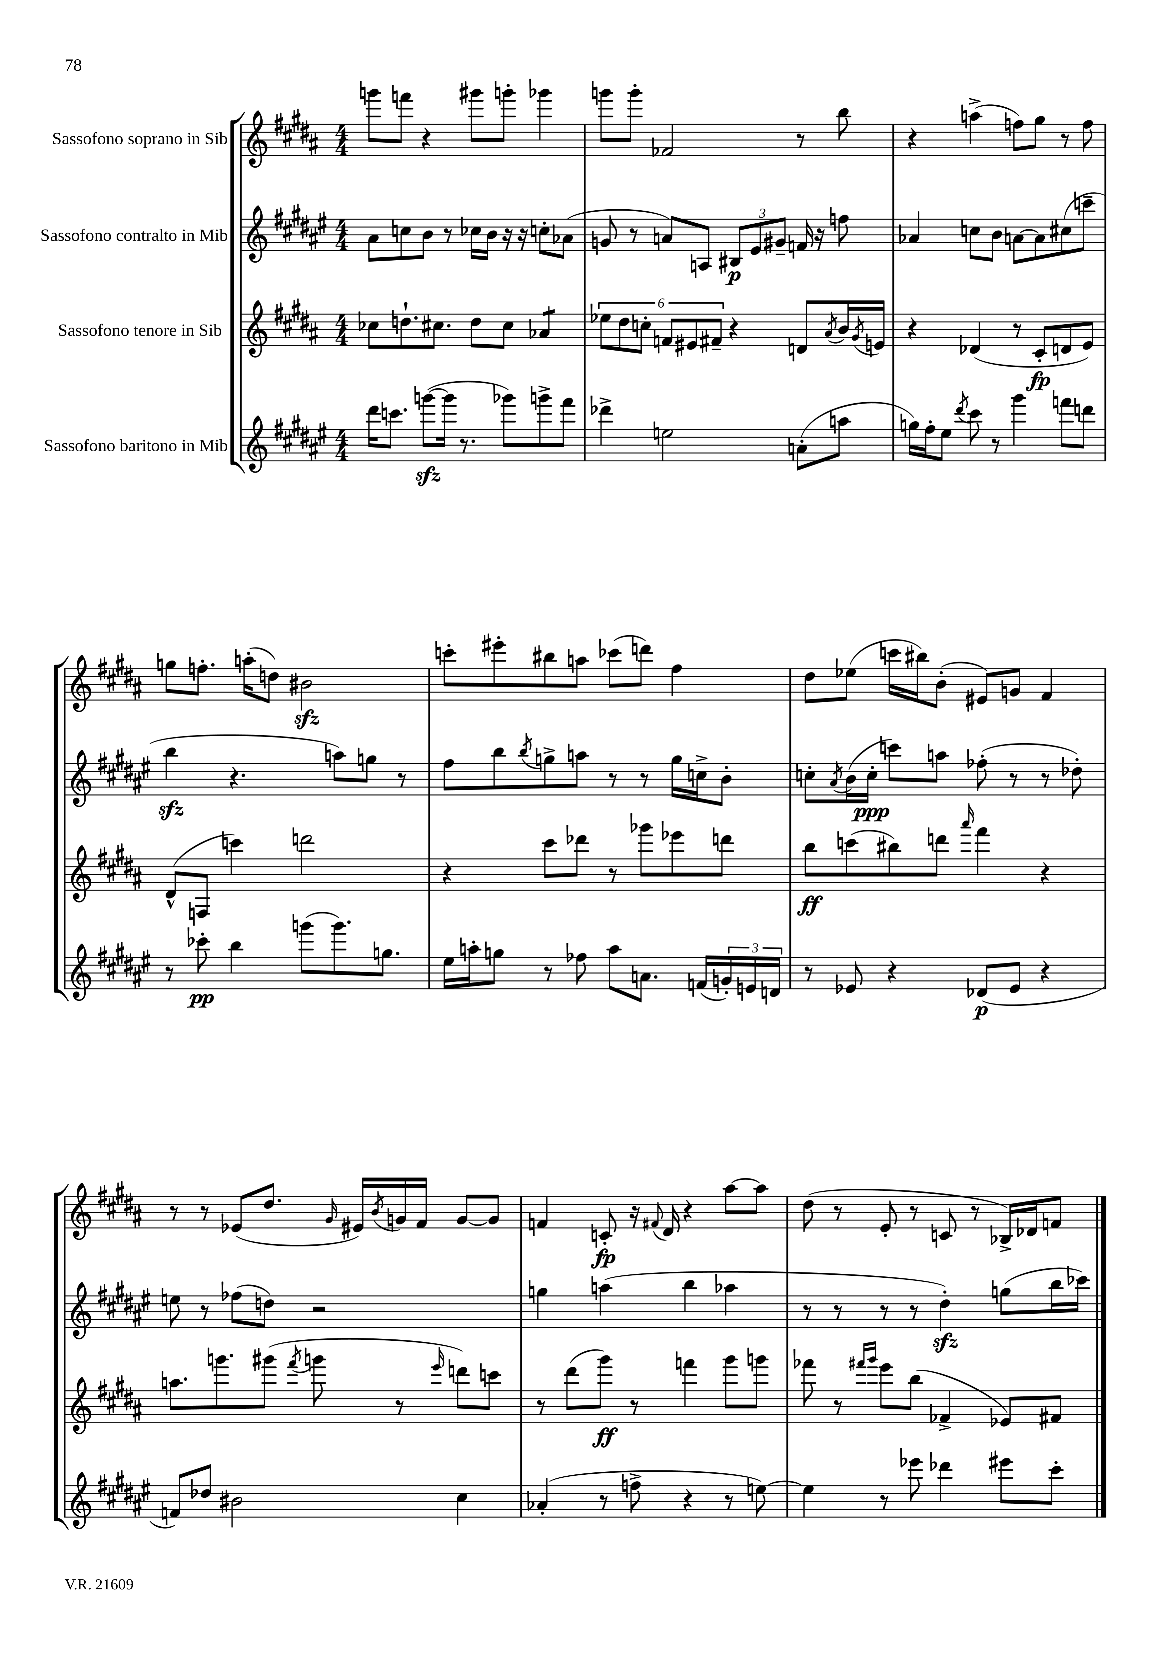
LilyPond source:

<<
\new StaffGroup <<
\new Staff = "s0" \with { instrumentName = "Sassofono soprano in Sib" } {
    \clef treble \key b \major \numericTimeSignature \time 4/4
    g'''8 f'''8 r4 gis'''8 g'''8-. ges'''4 |
    g'''8 g'''8-. fes'2 r8 b''8 |
    r4 a''4->( f''8) gis''8 r8 f''8 |
    g''8 f''8.-. a''16-.( d''8) bis'2\sfz |
    c'''8-. eis'''8-. bis''8 a''8 ces'''8( d'''8) fis''4 |
    dis''8 ees''8( c'''16 bis''16) b'8-.( eis'8) g'8 fis'4 |
    r8 r8 ees'8( dis''8. \grace { gis'16 } eis'16) \acciaccatura { b'8 } g'16 fis'16 g'8~ g'8 |
    f'4 c'8-.\fp r16 \appoggiatura { fis'8 } dis'16 r4 ais''8~ ais''8 |
    dis''8( r8 e'8-. r8 c'8 r8 bes16->) des'16 f'8 \bar "|." |
}
\new Staff = "s1" \with { instrumentName = "Sassofono contralto in Mib" } {
    \clef treble \key fis \major \numericTimeSignature \time 4/4
    ais'8 c''8 b'8 r8 ces''16 b'16 r16 r16 c''8-. aes'8( |
    g'8 r8 a'8) a8 \tuplet 3/2 { bis8\p eis'8 gis'8-- } f'16 r16 f''8 |
    aes'4 c''8 b'8 a'8~ a'8 cis''8( c'''8-- |
    b''4\sfz r4. a''8) g''8 r8 |
    fis''8 b''8 \acciaccatura { b''8 } g''8-> a''8 r8 r8 g''16 c''16-> b'8-. |
    c''8-. \acciaccatura { ais'8 } b'16( c''16-.\ppp c'''8) a''8 fes''8-.( r8 r8 des''8-.) |
    e''8 r8 fes''8( d''8) r2 |
    g''4 a''4( b''4 aes''4 |
    r8 r8 r8 r8 dis''4-.\sfz) g''8( b''16 ces'''16) \bar "|." |
}
\new Staff = "s2" \with { instrumentName = "Sassofono tenore in Sib" } {
    \clef treble \key b \major \numericTimeSignature \time 4/4
    ces''8 d''8.-! cis''8. d''8 cis''8 aes'4:8 |
    \tuplet 6/4 { ees''8 dis''8 c''8-. f'8 eis'8 fis'8-- } r4 d'8 \acciaccatura { ais'8 } b'16 \acciaccatura { gis'8 } e'16 |
    r4 des'4( r8 cis'8-.\fp d'8 e'8) |
    dis'8-^( f8 c'''4) d'''2 |
    r4 cis'''8 des'''8 r8 ges'''8 ees'''8 d'''8 |
    b''8\ff c'''8( bis''8) d'''8 \grace { ais'''16 } fis'''4 r4 |
    a''8. g'''8. gis'''8( \acciaccatura { fis'''8 } g'''8 r8 \grace { e'''16 } d'''8) c'''8 |
    r8 dis'''8( gis'''8\ff) r8 f'''4 gis'''8 g'''8 |
    fes'''8 r8 \grace { fis'''16 gis'''16 } e'''8 b''8( fes'4-> ees'8) fis'8 \bar "|." |
}
\new Staff = "s3" \with { instrumentName = "Sassofono baritono in Mib" } {
    \clef treble \key fis \major \numericTimeSignature \time 4/4
    dis'''16 c'''8. g'''8~\sfz( g'''16 r8. ges'''8) g'''8-> fis'''8 |
    des'''4-> e''2 a'8-.( a''8 |
    g''16) fis''16-. eis''8 \acciaccatura { dis'''8 } cis'''8 r8 gis'''4 f'''8 d'''8 |
    r8 ces'''8-.\pp b''4 g'''8( g'''8.) g''8. |
    eis''16 a''16-. g''8 r8 fes''8 a''8 a'8. f'16( \tuplet 3/2 { g'16-.) e'16 d'16 } |
    r8 ees'8 r4 des'8\p( ees'8 r4 |
    f'8) des''8 bis'2 cis''4 |
    aes'4-.( r8 f''8-> r4 r8 e''8~) |
    e''4 r8 ees'''8 des'''4 eis'''8 cis'''8-. \bar "|." |
}
>>
>>
\layout { \context { \Score \remove "Bar_number_engraver" } }
